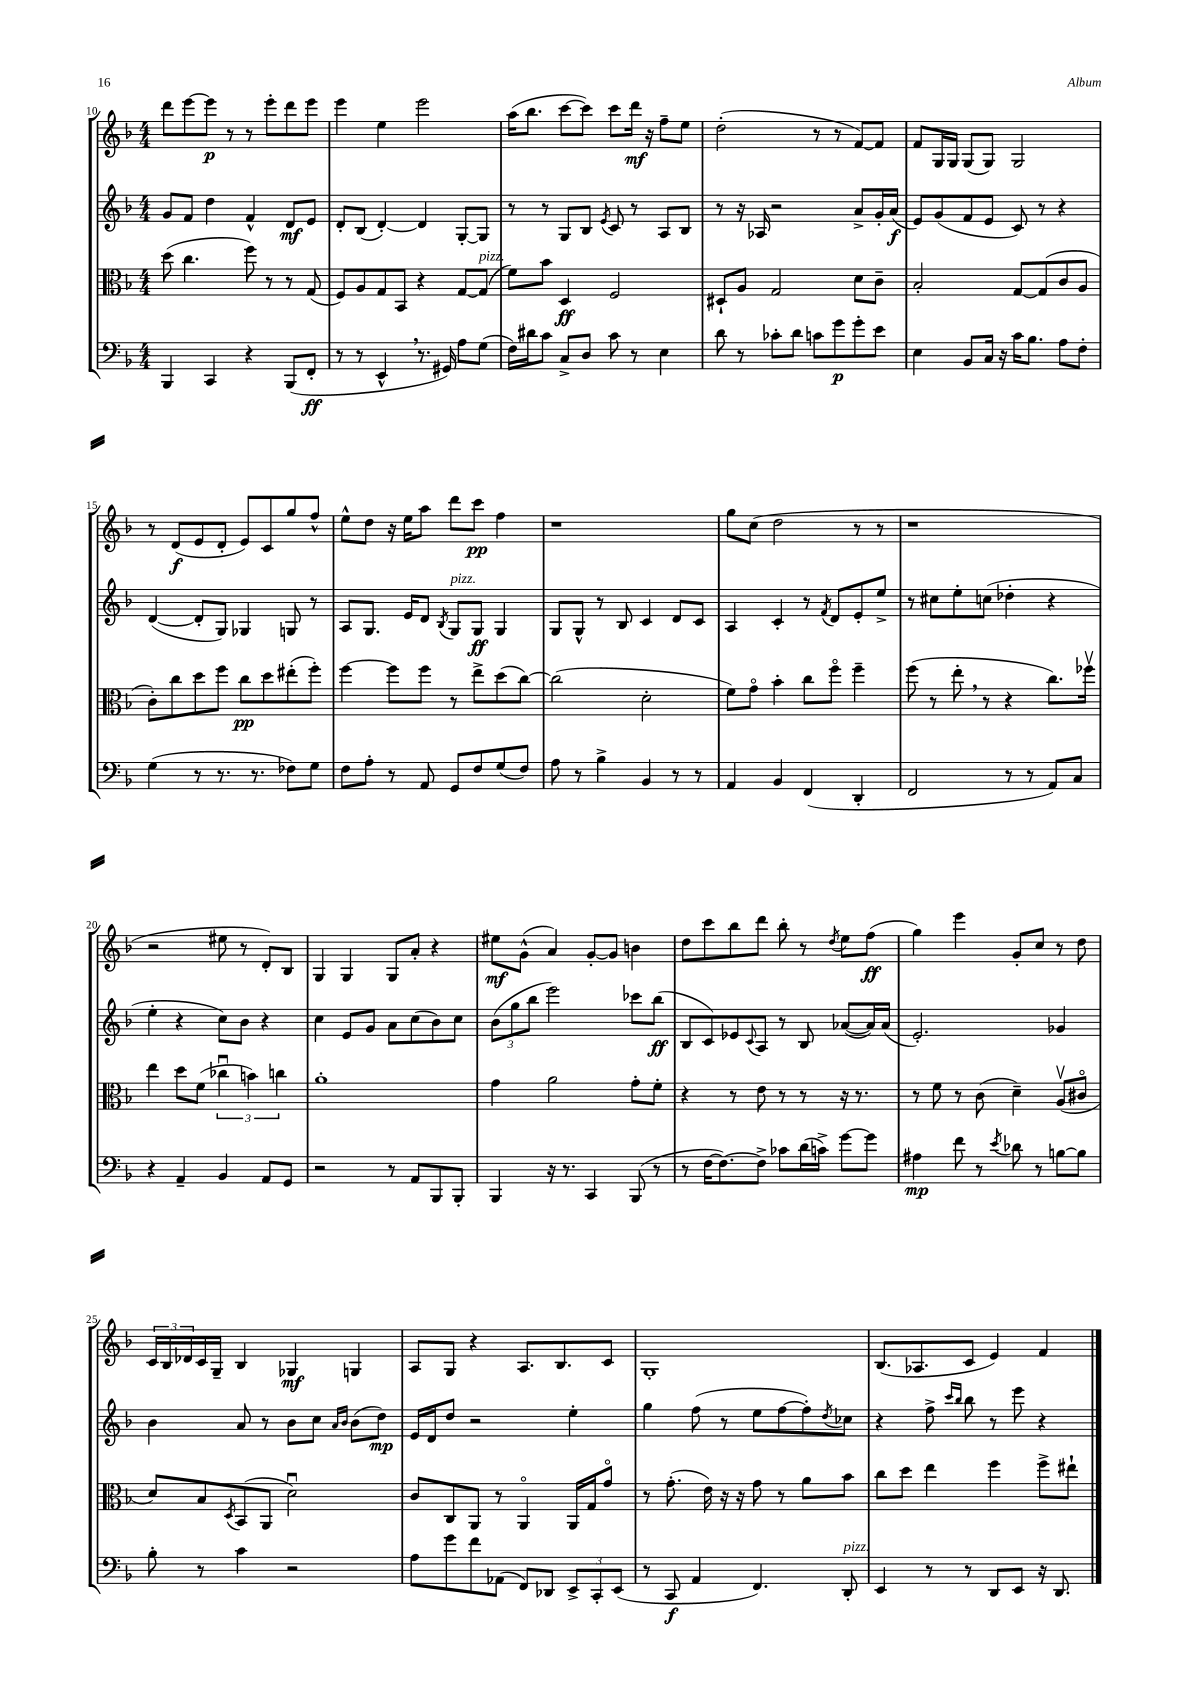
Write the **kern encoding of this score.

**kern	**kern	**kern	**kern
*staff4	*staff3	*staff2	*staff1
*clefF4	*clefC3	*clefG2	*clefG2
*k[b-]	*k[b-]	*k[b-]	*k[b-]
*M4/4	*M4/4	*M4/4	*M4/4
4BBB-	(8dd	8g	8ddd
.	4.cc	8f	[8eee
4CC	.	4dd	8eee]
.	.	.	8r
4r	8ff)	4f^^	8r
.	8r	.	8eee'
(8BBB-	8r	8d	8ddd
8FF'	(8G	8e	8eee
=	=	=	=
8r	8F)	8d'	4eee
8r	8A	(8B-	.
4EE^^	8G	[4d')	4ee
.	8BB-	.	.
8.r	4r	4d]	2eee
16GG#)	.	.	.
8A	[8G	[8G'	.
(8G	(8G]	8G]	.
=	=	=	=
16F)	8f)	8r	(16aa
16d#	.	.	8.bb-
8c	8b-	8r	.
8C^	4D	8G	[8ccc
8D	.	8B-	8ccc])
.	.	8qe	.
8c	2F	8c	8ccc
8r	.	8r	16ddd
.	.	.	16r
4E	.	8A	8ff~
.	.	8B-	8ee
=	=	=	=
8d	8D#`	8r	(2dd'
8r	8A	16r	.
.	.	16A-	.
8c-'	2G	2r	.
8d	.	.	.
8c	.	.	8r
8g	.	.	8r
8g'	8d	8a^	[8f)
8e	8c~	16g'	8f]
.	.	(16a	.
=	=	=	=
4E	2B-'	8e)	8f
.	.	(8g	16G
.	.	.	16G
8BB-	.	8f	(8G
16C	.	8e	8G)
16r	.	.	.
16c	[8G	8c)	2G
8.B-	.	.	.
.	(8G]	8r	.
8A	8c	4r	.
8F'	8A	.	.
=	=	=	=
(4G	8c')	([4d	8r
.	8cc	.	(8d
8r	8dd	8d']	8e
8.r	8ff	8G)	8d'
.	8cc	4G-	8e)
8.r	.	.	.
.	8dd	.	8c
8F-)	(8ee#'	8G	8gg
8G	8ff')	8r	8ff^^
=	=	=	=
8F	[4ff	8A	8ee^^
8A'	.	8.G	8dd
8r	8ff]	.	16r
.	.	16e	16ee
8AA	8ff	8d	8aa
.	.	8qB-	.
8GG	8r	8G	8ddd
8F	8ee^	8G	8ccc
(8G	(8dd	4G	4ff
8F)	[8cc)	.	.
=	=	=	=
8A	(2cc]	8G	1r
8r	.	8G^^	.
4B-^	.	8r	.
.	.	8B-	.
4BB-	2d'	4c	.
8r	.	8d	.
8r	.	8c	.
=	=	=	=
4AA	8f)	4A	8gg
.	8go	.	(8cc
4BB-	4b-'	4c'	2dd
(4FF	8cc	8r	.
.	.	8qf	.
.	8ffo	8d	.
4DD'	4ff~	8e'	8r
.	.	8ee^	8r
=	=	=	=
2FF	(8ff	8r	1r
.	8r	8cc#	.
.	8ee'	8ee'	.
.	8r	(8cc	.
8r	4r	4dd-'	.
8r	.	.	.
8AA)	8.cc)	4r	.
8C	.	.	.
.	16ff-v	.	.
=	=	=	=
4r	4ee	4ee'	2r
4AA~	8dd	4r	.
.	(8f	.	.
4BB-	6cc-u	8cc)	8ee#
.	.	8b-	8r
.	6b)	.	.
8AA	.	4r	8d')
.	6cc	.	.
8GG	.	.	8B-
=	=	=	=
2r	1a'	4cc	4G
.	.	8e	4G
.	.	8g	.
8r	.	8a	8G
8AA	.	(8cc	8a'
8BBB-	.	8b-)	4r
8BBB-'	.	8cc	.
=	=	=	=
4BBB-	4g	(12b-	8ee#
.	.	12gg	.
.	.	.	(8g^^
.	.	12bb-	.
16r	2a	2eee)	4a)
8.r	.	.	.
4CC	.	.	[8g'
.	.	.	8g]
(8BBB-	8g'	8ccc-	4b
8r	8f'	(8bb-	.
=	=	=	=
8r	4r	8B-	8dd
[16F	.	8c)	8ccc
8.F_)	.	.	.
.	8r	8e-	8bb-
.	.	8qqc	.
8F^]	8e	8A	8ddd
8c-	8r	8r	8bb-'
(16d	8r	8B-	8r
16c^)	.	.	.
.	.	.	8qdd
[8g	16r	([8a-	8ee
.	8.r	.	.
8g]	.	16a-])	(8ff
.	.	(16a-	.
=	=	=	=
4A#	8r	2.e')	4gg)
.	8f	.	.
8f	8r	.	4eee
8r	(8c	.	.
8qe	.	.	.
8d-	4d~)	.	8g'
8r	.	.	8cc
[8B	(8Av	4g-	8r
8B]	8c#o	.	8dd
=	=	=	=
8B-'	8d)	4b-	24c
.	.	.	24B-
.	.	.	24d-
8r	8B-	.	16c
.	.	.	16G~
.	8qD	.	.
4c	(8BB-	8a	4B-
.	8AA	8r	.
2r	2du)	8b-	4G-
.	.	8cc	.
.	.	16qqa	.
.	.	16qqb-	.
.	.	(8b-	4G
.	.	8dd)	.
=	=	=	=
8A	8c	16e	8A
.	.	16d	.
8g	8C	8dd	8G
8f	8AA	2r	4r
(8AA-	8r	.	.
8FF)	4AAo	.	8.A
8DD-	.	.	.
.	.	.	8.B-
12EE^	16AA	4ee'	.
.	16G	.	.
12CC'	.	.	.
.	8go	.	8c
(12EE	.	.	.
=	=	=	=
8r	8r	4gg	1G'
8CC	(8.g'	.	.
4AA	.	(8ff	.
.	16e)	.	.
.	16r	8r	.
.	16r	.	.
4.FF)	8g	8ee	.
.	8r	[8ff	.
.	8a	8ff'])	.
.	.	8qdd	.
8DD'	8b-	8cc-	.
=	=	=	=
4EE	8cc	4r	(8.B-
.	8dd	.	.
.	.	.	8.A-
8r	4ee	8ff^	.
.	.	16qqccc	.
.	.	16qqbb-	.
8r	.	8bb-	8c
8DD	4ff	8r	4e)
8EE	.	8eee	.
16r	8ff^	4r	4f
8.DD	.	.	.
.	8ee#`	.	.
==	==	==	==
*-	*-	*-	*-
